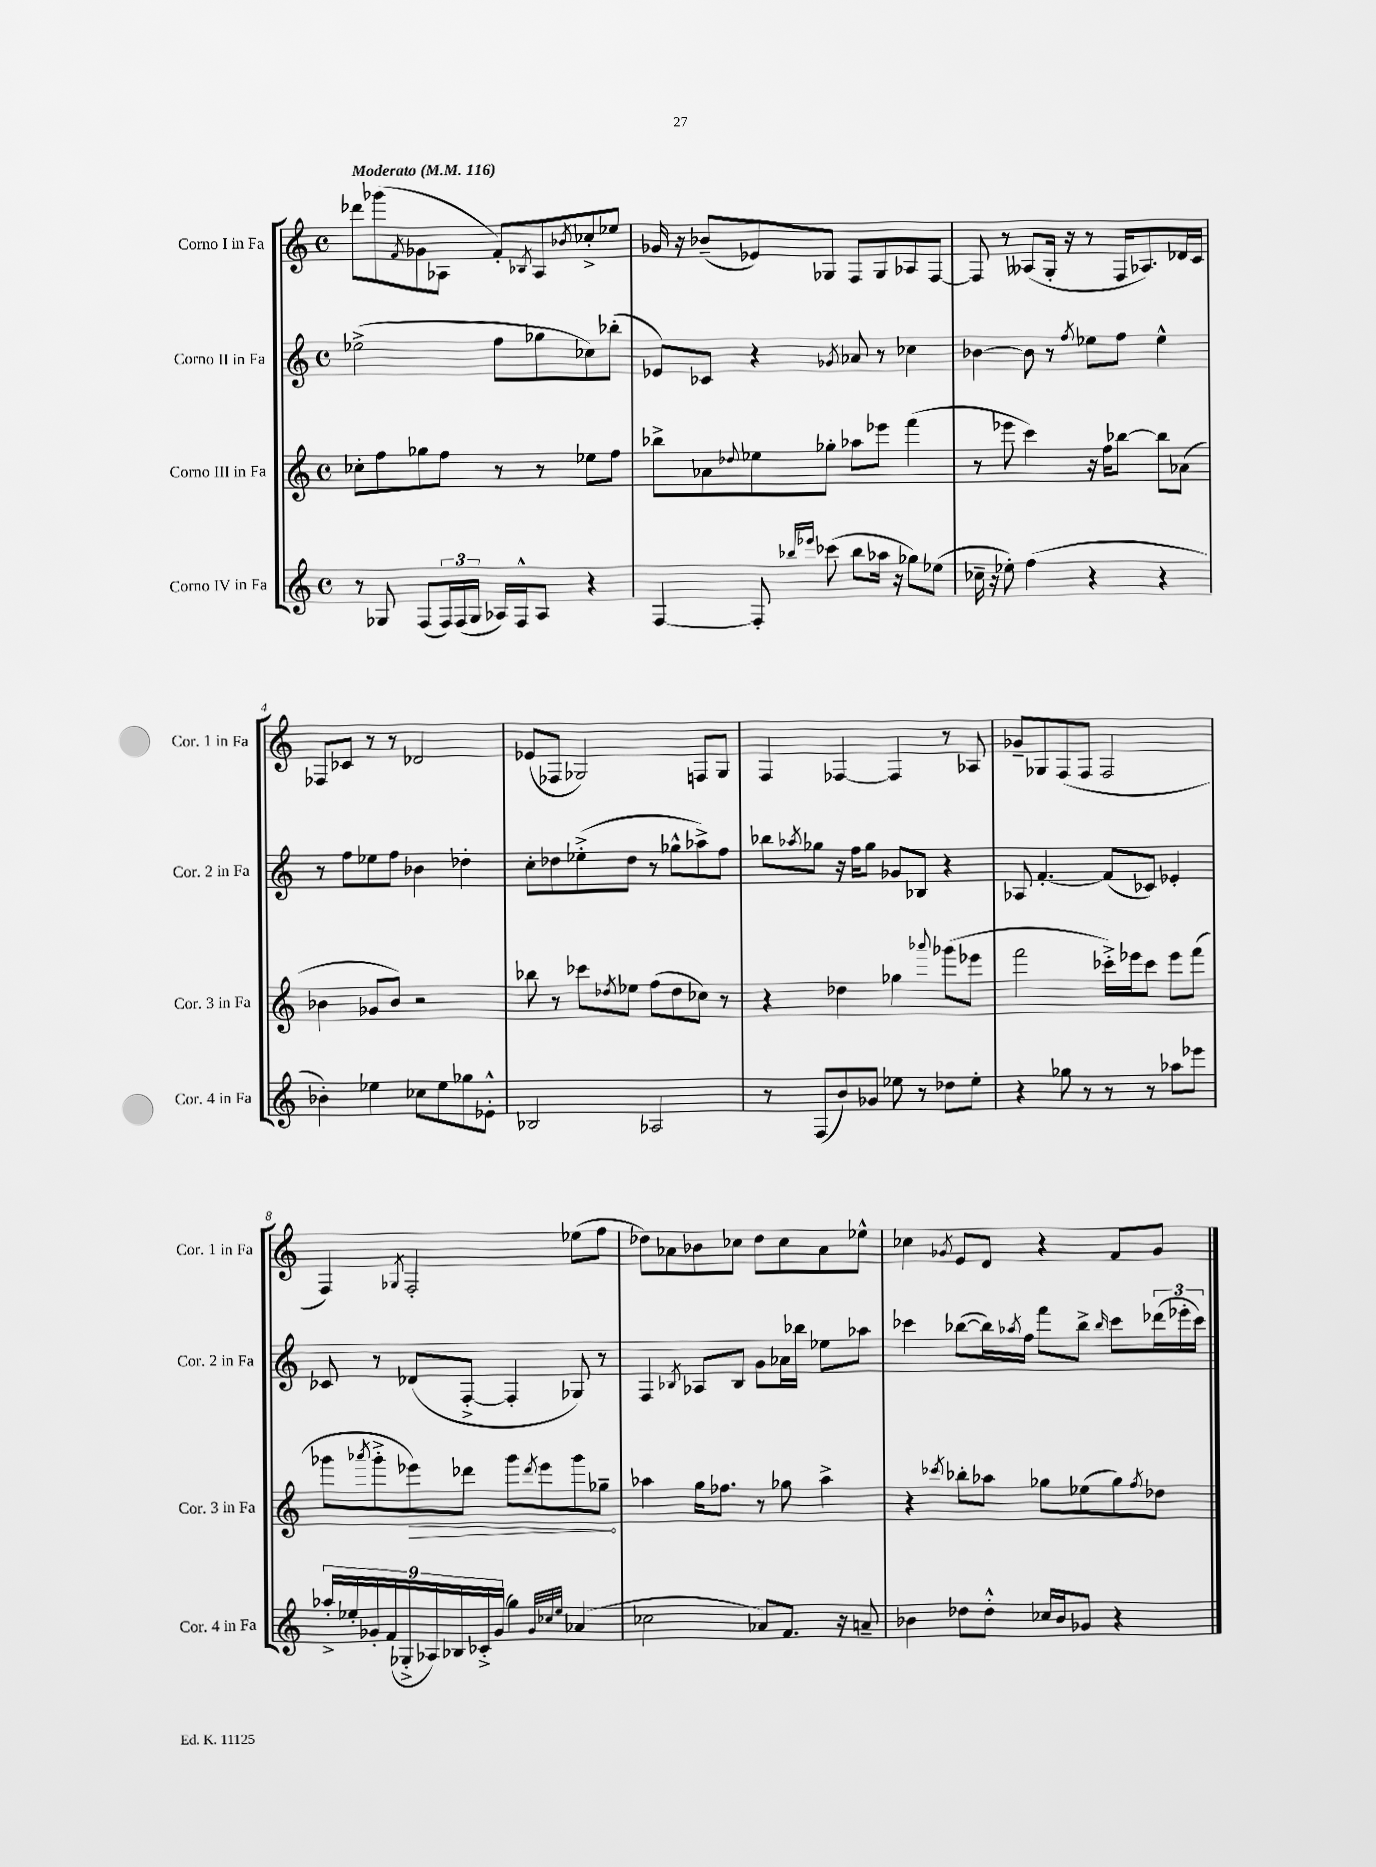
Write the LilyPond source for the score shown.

<<
\new StaffGroup <<
\new Staff = "s0" \with { instrumentName = "Corno I in Fa" shortInstrumentName = "Cor. 1 in Fa" } {
    \clef treble \key c \major \defaultTimeSignature \time 4/4 \tempo "Moderato" 4 = 116
    des'''8 ges'''8( \acciaccatura { f'8 } ges'8 aes8 f'8-.) \acciaccatura { bes8 } aes8 \acciaccatura { bes'8 } ces''8-.-> ees''8 |
    ges'16 r16 bes'8--( ees'8) ges8 f8 ges8 aes8 f8~ |
    f8 r8 aeses8( g16-. r16 r8 f16 aes8.) des'16 c'16 |
    fes8 ces'8 r8 r8 des'2 |
    ees'8( fes8 ges2) f8 ges8 |
    f4 fes4~ fes4 r8 aes8 |
    ges'8-- ges8 f8( f8 f2 |
    f4) \acciaccatura { ges8 } f2-. ees''8( f''8 |
    des''8) aes'8 bes'8 ces''8 des''8 ces''8 aes'8 ees''8-^ |
    ces''4 \acciaccatura { ges'8 } e'8 d'8 r4 f'8 ges'8 \bar "|." |
}
\new Staff = "s1" \with { instrumentName = "Corno II in Fa" shortInstrumentName = "Cor. 2 in Fa" } {
    \clef treble \key c \major \defaultTimeSignature \time 4/4
    ees''2->( f''8 ges''8 ces''8) bes''8-.( |
    ees'8) ces'8 r4 \acciaccatura { ges'8 } aes'8 r8 ces''4 |
    bes'4~ bes'8 r8 \acciaccatura { f''8 } ees''8 f''8 ees''4-^ |
    r8 f''8 ees''8 f''8 bes'4 des''4-. |
    c''8-. des''8 ees''8-.->( des''8 r8 ges''8-^ aes''8->) f''8 |
    bes''8 \acciaccatura { aes''8 } ges''8 r16 f''16 ges''8 ges'8 bes8 r4 |
    aes8 f'4.~-. f'8( ces'8) ees'4-. |
    ces'8 r8 des'8( f8~-.-> f4-. ges8) r8 |
    f4 \acciaccatura { bes8 } aes8 bes8 g'8 aes'16 bes''16 ees''8 aes''8 |
    ces'''4 bes''8~( bes''16) \acciaccatura { aes''8 } f''16 f'''8 bes''8-> \grace { bes''16 } ces'''8 \tuplet 3/2 { des'''16( ees'''16-. ces'''16) } \bar "|." |
}
\new Staff = "s2" \with { instrumentName = "Corno III in Fa" shortInstrumentName = "Cor. 3 in Fa" } {
    \clef treble \key c \major \defaultTimeSignature \time 4/4
    ces''8-. f''8 ges''8 f''8 r8 r8 ees''8 f''8 |
    bes''8-> aes'8 \appoggiatura { des''8 } ees''8 ges''8-. aes''8 ees'''8 f'''4( |
    r8 ees'''8 c'''4) r16 f''16 bes''8~ bes''8 aes'8( |
    bes'4 ges'8 bes'8) r2 |
    bes''8 r8 ces'''8 \acciaccatura { des''8 } ees''8 f''8( des''8 ces''8) r8 |
    r4 des''4 ges''4 \appoggiatura { aes'''8 } ges'''8( ees'''8 |
    f'''2 ces'''16-.->) ees'''16 ces'''8 ees'''8 f'''8( |
    ges'''8 \acciaccatura { aes'''8 } ges'''8-.-> \once \override Hairpin.circled-tip = ##t ees'''8\>) des'''8 ges'''8 \acciaccatura { des'''8 } ees'''8 ges'''8 ges''8--\! |
    aes''4 g''16 fes''8. r8 ges''8 aes''4-> |
    r4 \acciaccatura { ces'''8 } bes''8-. aes''8 ges''8 ees''8( ges''8) \acciaccatura { f''8 } des''8 \bar "|." |
}
\new Staff = "s3" \with { instrumentName = "Corno IV in Fa" shortInstrumentName = "Cor. 4 in Fa" } {
    \clef treble \key c \major \defaultTimeSignature \time 4/4
    r8 ges8 f8( \tuplet 3/2 { f16) f16( ges16 } aes16) f16-^ aes8 r4 |
    f4~ f8-. \grace { bes''16 ees'''16 } ces'''8( bes''8 aes''16 r16 ges''8) ees''8( |
    ces''16-- r16 ees''8-.) f''4( r4 r4 |
    bes'4-.) ees''4 ces''8 ees''8 ges''8 ees'8-.-^ |
    bes2 aes2 |
    r8 f8( b'8) ges'8 ees''8 r8 des''8 ees''8-. |
    r4 ges''8 r8 r8 r8 aes''8 ees'''8 |
    \tuplet 9/8 { aes''16-.-> ees''16-. ges'16-. f'16( ges16-.-> aes16) bes16 ces'16-.-> ges'16( } g''4) \grace { ges'32 ces''32 ees''32 } aes'4( |
    ces''2 aes'8) f'8. r16 a'8-- |
    bes'4 des''8 des''8-.-^ ces''16 bes'16 ges'8 r4 \bar "|." |
}
>>
>>
